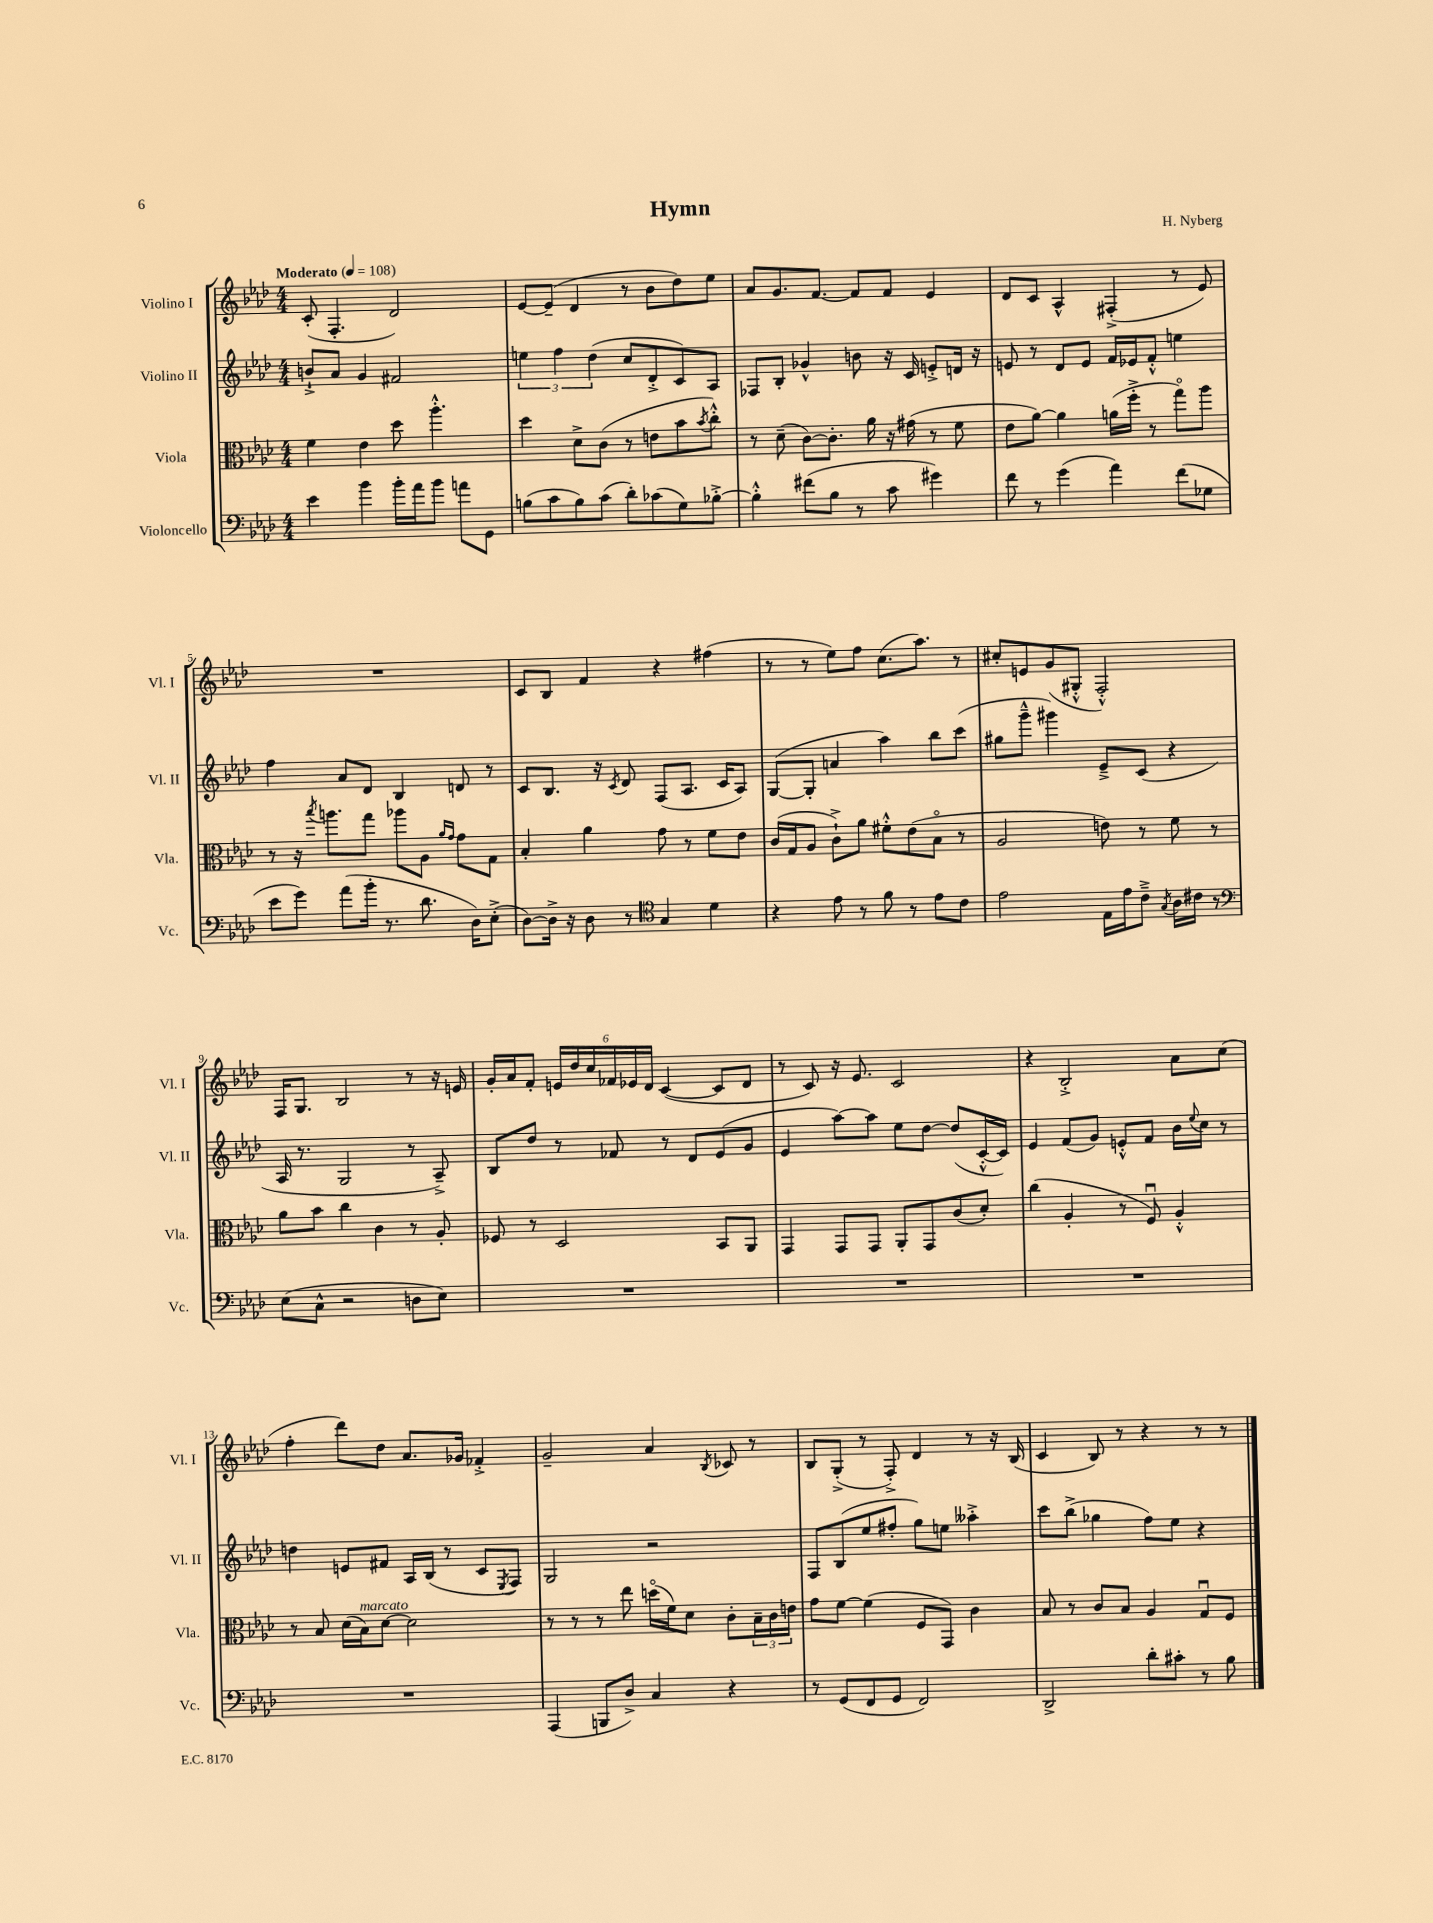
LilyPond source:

\header { title = "Hymn" composer = "H. Nyberg" }
<<
\new StaffGroup <<
\new Staff = "s0" \with { instrumentName = "Violino I" shortInstrumentName = "Vl. I" } {
    \clef treble \key aes \major \numericTimeSignature \time 4/4 \tempo "Moderato" 4 = 108
    c'8-.( f4.-. des'2) |
    ees'8~ ees'8--( des'4 r8 bes'8 des''8) ees''8 |
    aes'8 g'8. f'8.~ f'8 f'8 ees'4 |
    des'8 c'8 aes4-^ fis4-.->( r8 ees'8) |
    R1 |
    c'8 bes8 f'4 r4 fis''4( |
    r8 r8 ees''8) f''8 c''8.( aes''8.) r8 |
    cis''8-. e'8 g'8( gis8-.-^ f2-.-^) |
    f16 g8. bes2 r8 r16 e'16 |
    g'16-. aes'16 f'8-. \tuplet 6/4 { e'16 des''16 c''16 fes'16 ees'16 des'16 } c'4~( c'8 des'8 |
    r8 c'8) r16 ees'8. c'2 |
    r4 bes2-.-> aes'8 c''8( |
    f''4-. des'''8) des''8 aes'8. ges'16 fes'4-.-> |
    g'2-- aes'4 \acciaccatura { bes8 } ces'8 r8 |
    bes8 g8-.->( r8 f8-.->) des'4 r8 r16 bes16( |
    c'4 bes8) r8 r4 r8 r8 \bar "|." |
}
\new Staff = "s1" \with { instrumentName = "Violino II" shortInstrumentName = "Vl. II" } {
    \clef treble \key aes \major \numericTimeSignature \time 4/4
    b'8-!-> aes'8 g'4 fis'2 |
    \tuplet 3/2 { e''4 f''4 des''4( } c''8 des'8-.-> c'8) aes8 |
    fes8 bes8-. ges'4-^ b'8 r16 c'16 e'8-.-> d'16 r16 |
    e'8 r8 des'8 e'8 f'16 ees'16 f'8-.-^ e''4 |
    f''4 aes'8 des'8 bes4 d'8 r8 |
    c'8 bes8. r16 \acciaccatura { c'8 } des'8 f8( aes8. c'16 aes8) |
    g8~( g8-. a'4 aes''4) bes''8 c'''8( |
    gis''8 g'''8---^ gis'''4) ees'8---> c'8( r4 |
    aes16 r8. g2 r8 aes8--->) |
    bes8 des''8 r8 fes'8 r8 des'8 ees'8( g'8 |
    ees'4 aes''8~) aes''8 ees''8 des''8~ des''8( c'16~-.-^ c'16) |
    ees'4 f'8( g'8) e'8-.-^ f'8 bes'16 \appoggiatura { ees''8 } c''16 r8 |
    d''4 e'8 fis'8 aes16 bes16( r8 c'8 \acciaccatura { ees8 } f8) |
    g2 r2 |
    f8 bes8( ees''8 fis''8-. g''8) e''8 aeses''4-.-> |
    c'''8 bes''8->( ges''4 f''8) ees''8 r4 \bar "|." |
}
\new Staff = "s2" \with { instrumentName = "Viola" shortInstrumentName = "Vla." } {
    \clef alto \key aes \major \numericTimeSignature \time 4/4
    f'4 ees'4 des''8 aes''4.-.-^ |
    des''4 des'8-> c'8( r8 e'8 bes'8 \acciaccatura { bes'8 } c''8-.-^) |
    r8 des'8--( c'8~) c'8.-. aes'16 r16 gis'16( r8 f'8 |
    ees'8 aes'8~) aes'4 a'16( f''16-.-> r8 g''8\flageolet) aes''8 |
    r8 r16 \acciaccatura { bes''8 } a''8. g''8 aes''8 aes8 \grace { aes'16 g'16 } g'8 g8 |
    bes4-. aes'4 g'8 r8 f'8 ees'8 |
    c'16( g16 aes8 c'8-!->) aes'8 fis'8-.-^ ees'8( bes8\flageolet r8 |
    aes2 e'8) r8 f'8 r8 |
    aes'8 bes'8 c''4 c'4 r8 aes8-. |
    fes8 r8 des2 bes,8 aes,8 |
    g,4 g,8 g,8 aes,8-. g,8 c'8( des'8-.) |
    c''4( aes4-. r8 f8\downbow) aes4-.-^ |
    r8 bes8 des'16( bes16^\markup { \italic "marcato" }) des'8~ des'2 |
    r8 r8 r8 ees''8 d''16\flageolet( f'16) des'8 c'8-. \tuplet 3/2 { bes16-- c'16 e'16 } |
    g'8 f'8~ f'4( f8 g,8) c'4 |
    bes8 r8 c'8 bes8 aes4 g8\downbow f8 \bar "|." |
}
\new Staff = "s3" \with { instrumentName = "Violoncello" shortInstrumentName = "Vc." } {
    \clef bass \key aes \major \numericTimeSignature \time 4/4
    ees'4 bes'4 bes'16-. aes'16 bes'8 a'8 g,8 |
    b8( c'8 b8) c'8( des'8-.) ces'8( g8) bes8~-.-> |
    bes4-.-^ fis'8( bes8 r8 c'8 gis'4) |
    f'8 r8 g'4( aes'4) f'8( ges8 |
    ees'8 g'8) aes'8( bes'16-. r8. des'8. des16) ees8-.->( |
    des8~) des16-> r16 des8 r8 \clef tenor g4 des'4 |
    r4 ees'8 r8 f'8 r8 ees'8 c'8 |
    ees'2 ees16 ees'16 c'8---> \acciaccatura { g8 } aes16 cis'16 r8 |
    \clef bass ees8( c8-^ r2 d8 ees8) |
    R1 |
    R1 |
    R1 |
    R1 |
    aes,,4( b,,8 des8->) c4 r4 |
    r8 g,8( f,8 g,8 f,2) |
    des,2-> des'8-. cis'8-. r8 bes8 \bar "|." |
}
>>
>>
